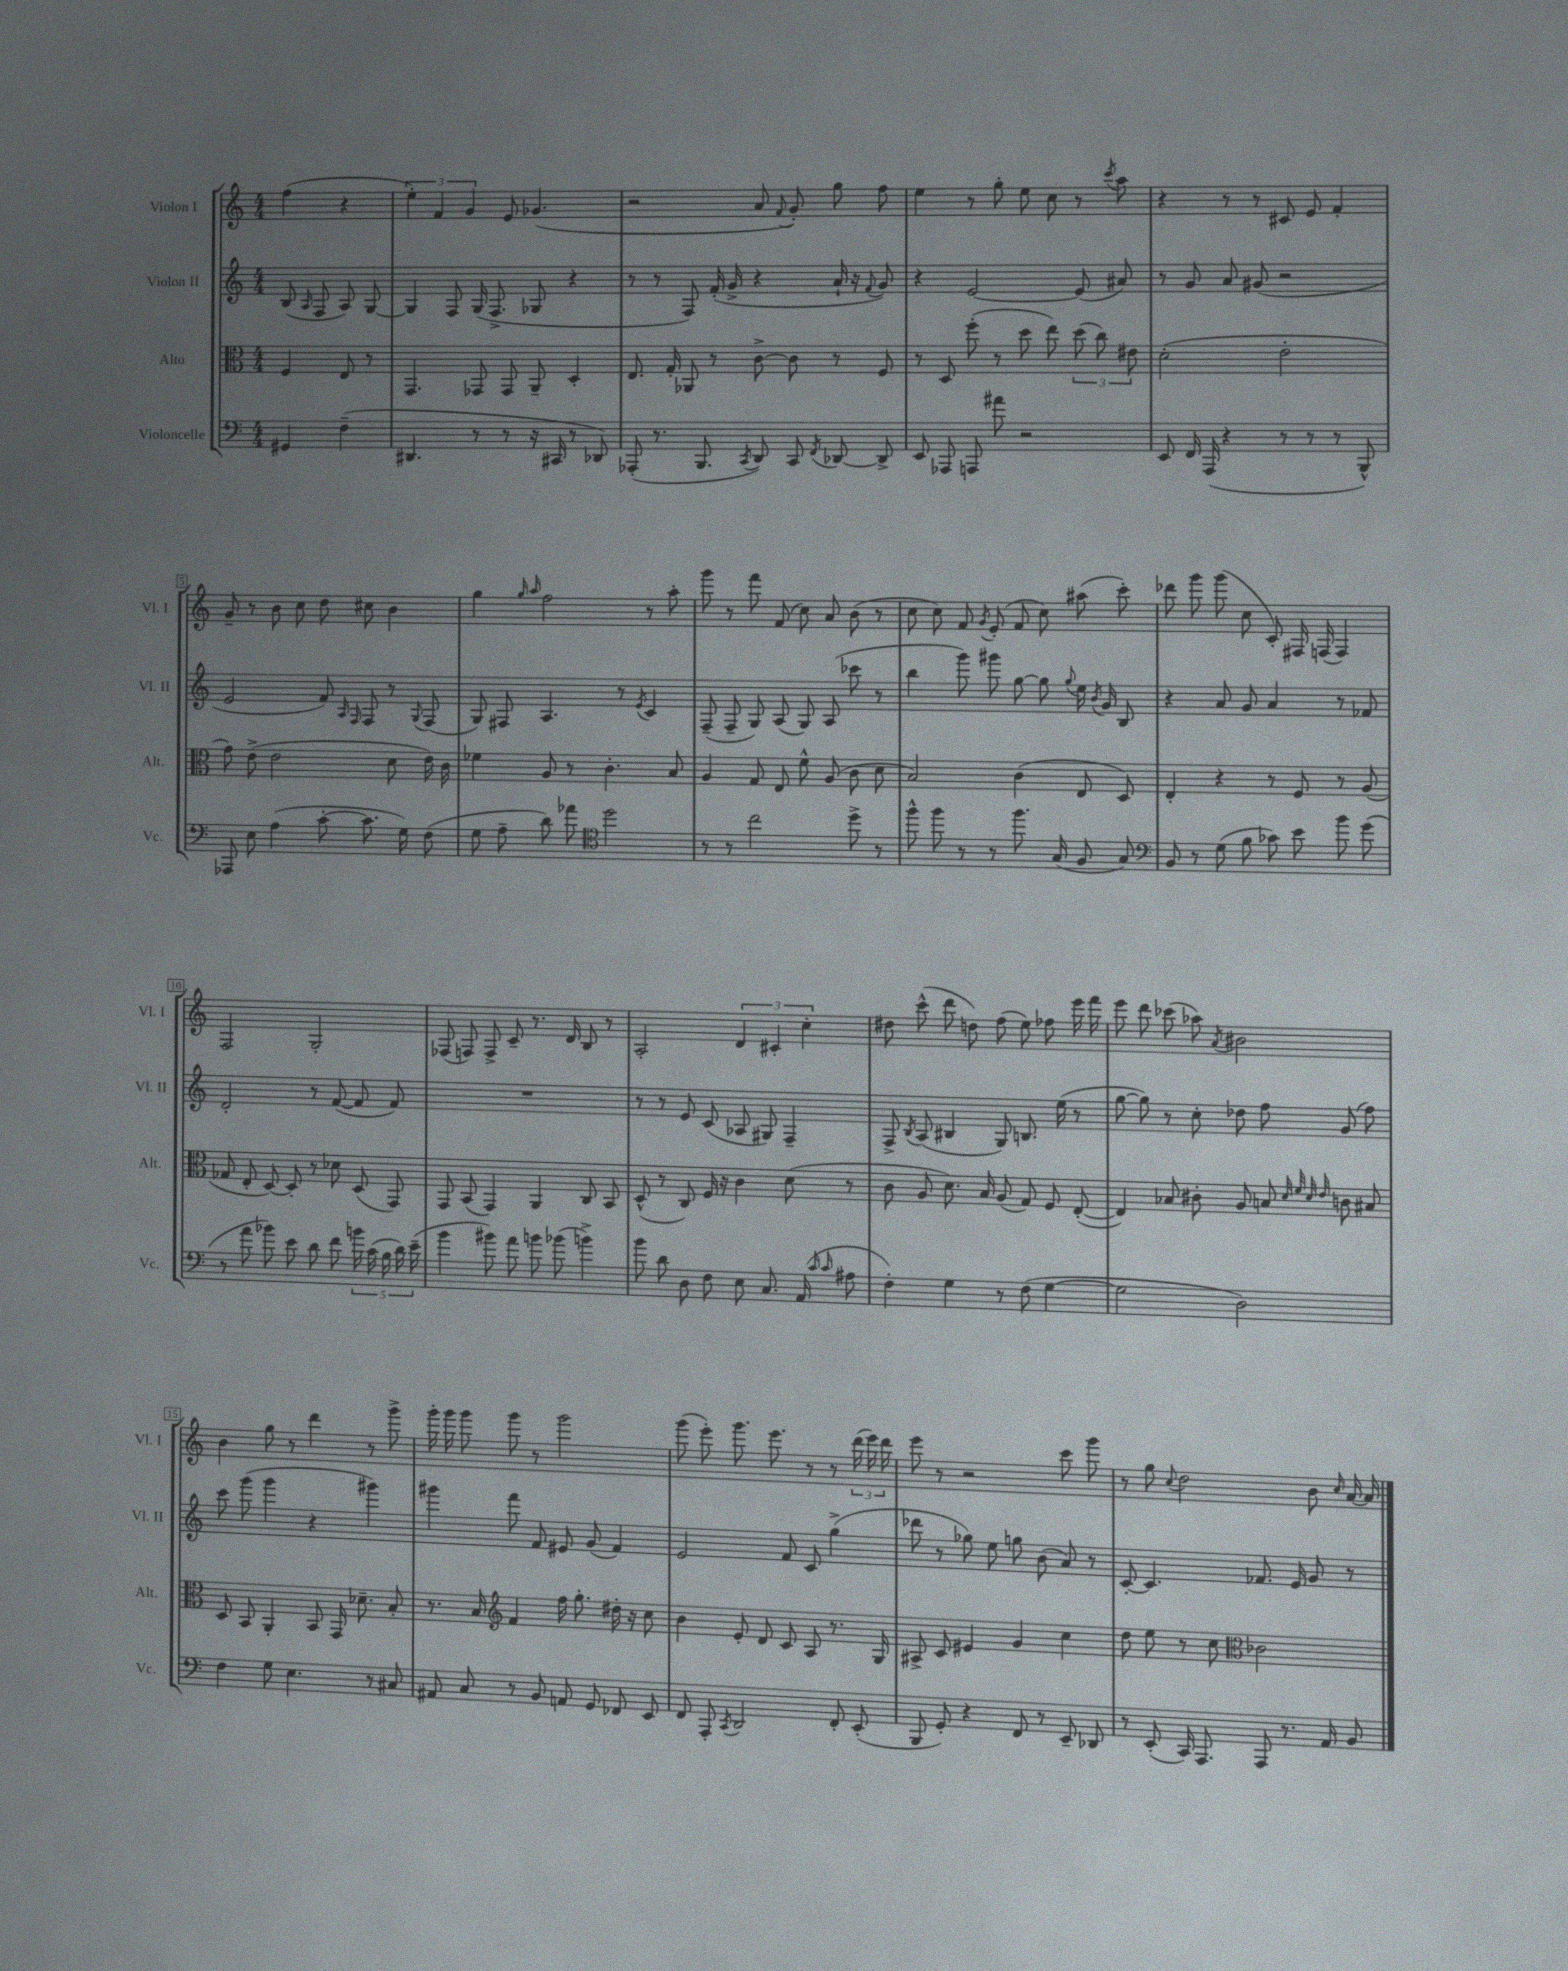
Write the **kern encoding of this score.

**kern	**kern	**kern	**kern
*staff4	*staff3	*staff2	*staff1
*clefF4	*clefC3	*clefG2	*clefG2
*k[]	*k[]	*k[]	*k[]
*M4/4	*M4/4	*M4/4	*M4/4
4GG#	4F	(8B	(4ff
.	.	16qqA	.
.	.	8F	.
(4F~	8E	8A)	4r
.	8r	[8G	.
=	=	=	=
4.DD#	4.GG	4G]	6ee')
.	.	.	6f
.	.	8F	.
.	.	.	6g
8r	8GG-	(16G	.
.	.	8.F^	.
8r	8GG-	.	8e
16r	8AA~	8G-	(4.g-
16CC#	.	.	.
8r	4D'	4r	.
8DD-)	.	.	.
=	=	=	=
(8AAA-'	8.E	8r	2r
8.r	.	8r	.
.	16G'	.	.
.	8AA-	8F)	.
8.BBB	.	.	.
.	8r	(16f'	.
.	.	16g^	.
8qCC	.	.	.
8DD)	[8c^	4r	8a
.	.	.	8qqf
8CC	8c]	.	8g')
8qFF	.	.	.
[8DD-	8r	16a`	8gg
.	.	16r	.
.	.	8qqf	.
8DD-^]	8F	8g)	8ff
=	=	=	=
8EE	8r	4r	4ee
8AAA-	8D	.	.
8AAA	(8ff'	[2e	8r
8a#	8r	.	8gg'
2r	8dd	.	8ee
.	8ee)	.	8cc
.	(12dd	(8e]	8r
.	12cc)	.	.
.	.	.	8qccc
.	.	8a#)	8aa
.	12e#	.	.
=	=	=	=
8EE	(2d'	8r	4r
16FF	.	8g	.
(16AAA	.	.	.
4r	.	8a	8r
.	.	(8g#	8r
8r	2e'	2r	8c#
8r	.	.	8e
8r	.	.	4f'
8BBB^^)	.	.	.
=	=	=	=
8AAA-	8g)	2e	8g~
8E	(8e^	.	8r
(4A	2e	.	8b
.	.	.	8cc
[8c'	.	8f)	8dd
.	.	16qqA	.
.	.	16qqF	.
8.c]	.	8F	8cc#
.	8d	8r	4b
16G)	.	.	.
.	.	8qqG	.
(8F	16e)	(8F	.
.	16c	.	.
=	=	=	=
8G	4f-	8G)	4gg
8A~	.	8F#	.
.	.	.	16qqgg
.	.	.	16qqaa
8d)	8A	4.A	2ff
8a-	8r	.	.
*clefC4	*	*	*
2dd	4.c'	.	.
.	.	8r	.
.	.	8qe	.
.	.	4c	8r
.	8B	.	8aa'
=	=	=	=
8r	4A	(8F~	8ggg
8r	.	8F~	8r
2cc	8G	8G)	8fff
.	8E	(8A	(8f
.	8f^^	8G)	8cc)
.	(8A	(8A	8a
8dd^	8c	8ccc-	(8b
8r	8d	8r	8r
=	=	=	=
8ff^^	2B)	4bb	8cc
8ff	.	.	8cc)
8r	.	8ggg)	8f
.	.	.	8qg
8r	.	8ggg#	(8e'
8.ff	(4c	[8gg	8f
.	.	8gg]	8cc)
(16G	.	.	.
.	.	8qqgg	.
8F	8E	16ee	(8aa#
.	.	8qb	.
.	.	16g	.
8G)	8D)	8B	8ccc')
=	=	=	=
*clefF4	*	*	*
8BB	4E'	4r	8ddd-
8r	.	.	8ggg
(8G	4r	8a	(8ggg
8B	.	8g	8cc
8c-)	8r	4a	8c')
8e	8F	.	16F#
.	.	.	(16F
8b	8r	8r	4F)
(8g	(8A	8f-	.
=	=	=	=
8r	8G-	2d'	2F
8a	8E'	.	.
8b-)	[8D)	.	.
8e	8D']	.	.
8d	8r	8r	2G'
8f	8d-	([8f	.
20b	(8D	8f]	.
(20c	.	.	.
20B	.	.	.
.	8GG)	8f)	.
20d)	.	.	.
(20e~	.	.	.
=	=	=	=
4b	8GG	1r	(8F-
.	(8BB	.	8F)
8b#)	4GG)	.	8F^
8a	.	.	8c~
8b	4AA	.	8.r
(8b-	.	.	.
.	.	.	16d
4b^)	8C	.	8B
.	8BB	.	8r
=	=	=	=
8b	(8D^^	8r	2A'
8d	8r	8r	.
8D	8C)	8e	.
8F	16F	(8c	.
.	16r	.	.
8E	4c	8A-	6d
8.C	.	8G#)	.
.	.	.	6c#'
.	(8d	4F~	.
(16AA	.	.	.
.	.	.	6cc'
16qqc	.	.	.
16qqc	.	.	.
8A#	8r	.	.
=	=	=	=
4F')	8c	8F^	8dd#
.	.	8qB	.
.	8A	(8A	(8ccc^^
4G	8.d)	4B#	8ddd
.	.	.	8dd)
.	16B	.	.
8r	(8A	8G)	(8ff
(8F	8G)	8.B	8ee)
[4G	8F	.	8ff-
.	.	(16ee	.
.	([8E'	8r	16eee
.	.	.	16fff
=	=	=	=
2G]	4E])	[8gg	8eee
.	.	8gg])	8ddd
.	8B-	8r	(8ccc-
.	8c#'	8cc'	8aa-)
.	.	.	8qa
2D)	8A	8dd-	2b#
.	8B	8ff	.
.	32qqd	.	.
.	32qqf	.	.
.	32qqd	.	.
.	32qqe	.	.
.	8c	(8g	.
.	8B#	8ff)	.
=	=	=	=
4F	8D	8ccc	4b
.	8BB	(8ggg	.
8G	4AA'	4ggg	8gg
4.E	.	.	8r
.	8BB	4r	4ddd
.	16GG	.	.
.	8.d-~	.	.
8r	.	4ggg#)	8r
8C#	8B'	.	8ggg^
=	=	=	=
8AA#	8.r	4ggg#	16ggg'
.	.	.	16ggg
8C	.	.	8ggg
.	16B	.	.
*	*clefG2	*	*
8r	4f	8fff	8ggg
8BB	.	8f	8r
8AA	16ff	8e#	2ggg
.	8.gg'	.	.
8GG	.	(8g	.
8FF-	16dd#'	4f)	.
.	16r	.	.
8EE	8cc	.	.
=	=	=	=
8FF	4b	2e	(8ggg
8AAA'	.	.	8eee')
8qCC	.	.	.
2DD	8e'	.	8.ggg
.	8d	.	.
.	.	.	8.eee
.	8c	8f	.
.	8A	8c	8r
8FF'	8.r	(4gg^	8r
(8EE'	.	.	(24ddd
.	.	.	24eee)
.	16G	.	.
.	.	.	24ddd
=	=	=	=
8BBB	8A#^	8ddd-	8eee
8GG')	8c	8r	8r
4r	4e#	8gg-)	2r
.	.	8ee	.
8FF	4g	8gg	.
8r	.	(8b	.
8EE~	4cc	8a)	8ccc
8DD-	.	8r	8ggg
=	=	=	=
8r	8dd	[8c'	8r
(8EE'	8ee	4.c]	8gg
.	.	.	8qqcc
16CC)	8r	.	2dd
8.AAA	.	.	.
.	8cc	.	.
*	*clefC3	*	*
8AAA	2c-	8.f-	.
8.r	.	.	.
.	.	16e	.
.	.	8g	8b
16AA	.	.	.
.	.	.	16qqcc
8BB	.	8r	[16a
.	.	.	16a]
==	==	==	==
*-	*-	*-	*-
